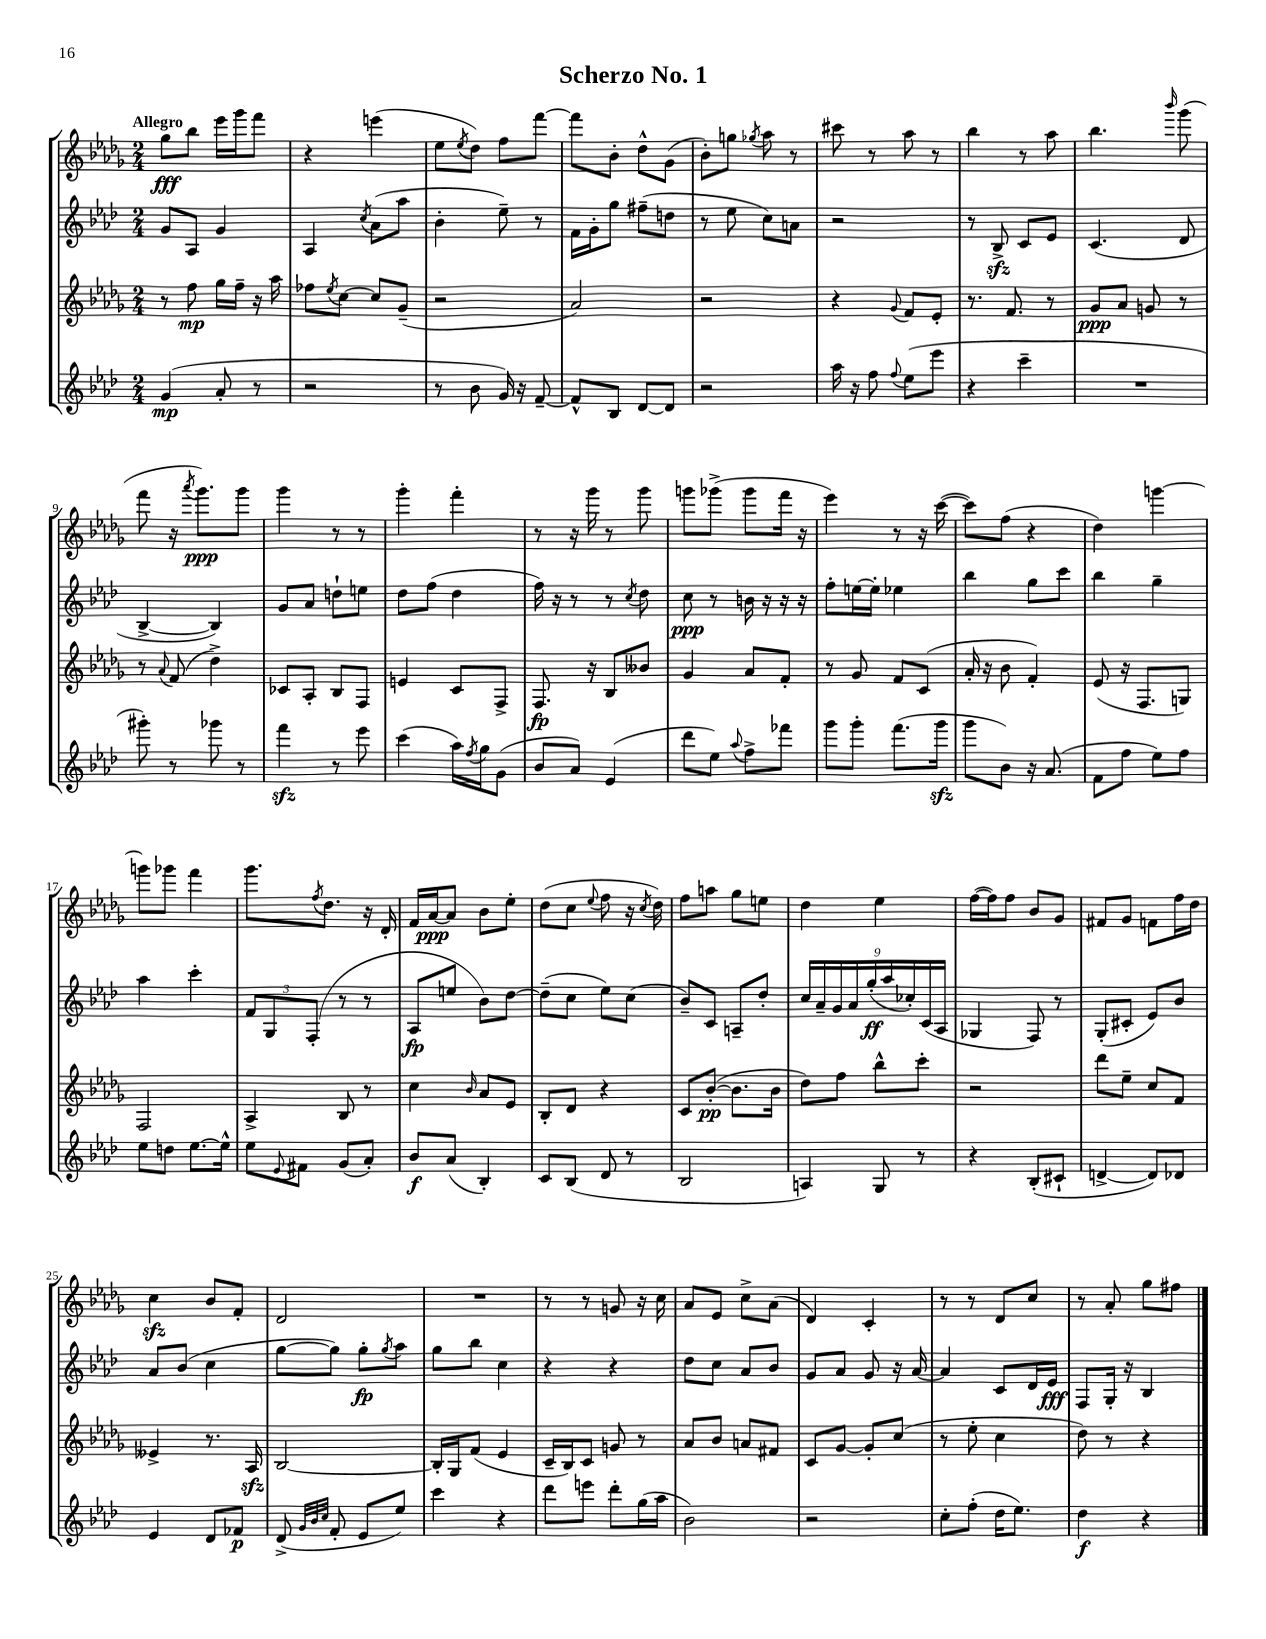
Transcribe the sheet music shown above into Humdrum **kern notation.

**kern	**kern	**kern	**kern
*staff4	*staff3	*staff2	*staff1
*clefG2	*clefG2	*clefG2	*clefG2
*k[b-e-a-d-]	*k[b-e-a-d-g-]	*k[b-e-a-d-]	*k[b-e-a-d-g-]
*M2/4	*M2/4	*M2/4	*M2/4
(4g/	8r	8g/L	8gg-\L
.	8ff\	8A-/J	8bb-\J
8a-'/	16gg-\LL	4g/	16eee-\LL
.	16ff~\JJ	.	16ggg-\J
8r	16r	.	8fff\J
.	16aa-\	.	.
=	=	=	=
2r	8ff-\L	4A-/	4r
.	8qee-/	.	.
.	[8cc\J	.	.
.	.	8qcc/	.
.	8cc/]L	(8a-\L	(4eee\
.	(8g-~/J	8aa-\J	.
=	=	=	=
8r	2r	4b-'\	8ee-\L
.	.	.	8qee-/
8b-\	.	.	8dd-\J)
16g/)	.	8ee-~\)	8ff\L
16r	.	.	.
[8f~/	.	8r	[8fff\J
=	=	=	=
8f^^/]L	2a-/)	16f\LL	8fff\]L
.	.	16g'\J	.
8B-/J	.	8gg\J	8b-'\J
[8d-/L	.	(8ff#~\L	8dd-^^\L
8d-/]J	.	8dd\J	(8g-\J
=	=	=	=
2r	2r	8r	8b-'\L)
.	.	8ee-\	8gg\J
.	.	.	8qgg-/
.	.	8cc\L)	8aa-\
.	.	8a\J	8r
=	=	=	=
16aa-\	4r	2r	8ccc#\
16r	.	.	.
8ff\	.	.	8r
8qqff/	8qqg-/	.	.
(8ee-\L	8f/L	.	8aa-\
8eee-\J	8e-'/J	.	8r
=	=	=	=
4r	8.r	8r	4bb-\
.	.	8B-^/	.
.	8.f/	.	.
4ccc~\	.	8c/L	8r
.	8r	8e-/J	8aa-\
=	=	=	=
2r	8g-/L	(4.c/	4.bb-\
.	8a-/J	.	.
.	8g/	.	.
.	.	.	16qqbbb-/
.	8r	8d-/	(8ggg-\
=	=	=	=
8ggg#'\)	8r	[4B-^/	8fff\
.	8qqa-/	.	.
8r	(8f/	.	16r
.	.	.	8qaaa-/
.	.	.	8.ggg-\L)
8ggg-\	4dd-^\)	4B-/])	.
8r	.	.	8ggg-\J
=	=	=	=
4fff\	8c-/L	8g/L	4ggg-\
.	8A-'/J	8a-/J	.
8r	8B-/L	8dd`\L	8r
8eee-\	8F/J	8ee\J	8r
=	=	=	=
(4ccc\	4e/	8dd-\L	4ggg-'\
.	.	(8ff\J	.
16aa-\LL)	8c/L	4dd-\	4fff'\
8qff/	.	.	.
16gg\J	.	.	.
(8g\J	8F^/J	.	.
=	=	=	=
8b-/L	8.F/	16ff\)	8r
.	.	16r	.
8a-/J)	.	8r	16r
.	16r	.	16ggg-\
(4e-/	8B-/L	8r	8r
.	.	8qcc/	.
.	8b--/J	8dd-\	8ggg-\
=	=	=	=
8ddd-\L	4g-/	8cc\	8ggg\L
8ee-\J)	.	8r	(8ggg-^\J
8qqaa-/	.	.	.
8ff^\L	8a-/L	16b\	8ggg-\L
.	.	16r	.
8fff-\J	8f'/J	16r	16fff\Jk
.	.	16r	16r
=	=	=	=
8ggg\L	8r	8ff'\L	4eee-\)
8ggg'\J	8g-/	[16ee\L	.
.	.	16ee'\]JJ	.
(8.fff\L	8f/L	4ee-\	8r
.	(8c/J	.	16r
16ggg\Jk	.	.	([16ccc\
=	=	=	=
8ggg\L	16a-'/	4bb-\	8ccc\]L)
.	16r	.	.
8b-\J)	8b-\	.	(8ff\J
16r	4f'/)	8gg\L	4r
(8.a-/	.	.	.
.	.	8ccc\J	.
=	=	=	=
8f\L	(8e-/	4bb-\	4dd-\)
8ff\J	16r	.	.
.	8.F/L	.	.
8ee-\L)	.	4gg~\	[4ggg\
8ff\J	8G/J)	.	.
=	=	=	=
8ee-\L	2F/	4aa-\	8ggg\]L
8dd\J	.	.	8ggg-\J
[8.ee-\L	.	4ccc'\	4fff\
16ee-^^\]Jk	.	.	.
=	=	=	=
8ee-\L	4A-^/	12f/L	8.ggg-\L
.	.	12G/	.
8qqe-/	.	.	.
8f#\J	.	.	.
.	.	(12F'/J	.
.	.	.	8qff/
.	.	.	8.dd-\J
(8g/L	8B-/	8r	.
8a-'/J)	8r	8r	16r
.	.	.	16d-'/
=	=	=	=
8b-/L	4cc\	8A-/L	16f/LL
.	.	.	[16a-/J
(8a-/J	.	8ee/J	8a-/]J
.	16qqb-/	.	.
4B-'/)	8a-/L	8b-\L)	8b-\L
.	8e-/J	[8dd-\J	8ee-'\J
=	=	=	=
8c/L	8B-'/L	(8dd-~\]L	(8dd-\L
(8B-/J	8d-/J	8cc\J	8cc\J
.	.	.	8qqee-/
8d-/	4r	8ee-\L)	8ff\
8r	.	(8cc\J	16r
.	.	.	8qcc/
.	.	.	16dd-\)
=	=	=	=
2B-/	8c/L	8b-~/L)	8ff\L
.	([8b-'/J	8c/J	8aa\J
.	8.b-\]L	8A~/L	8gg-\L
.	.	8dd-'/J	8ee\J
.	16b-\Jk	.	.
=	=	=	=
4A/)	8dd-\L)	18cc/LL	4dd-\
.	.	18a-~/	.
.	.	18g/	.
.	8ff\J	.	.
.	.	18a-/	.
.	.	(18gg'/	.
8G/	8bb-^^\L	.	4ee-\
.	.	18aa-/	.
.	.	18cc-'/)	.
8r	8ccc'\J	.	.
.	.	(18c/	.
.	.	18A-/JJ	.
=	=	=	=
4r	2r	4G-/	([16ff\LL
.	.	.	16ff\]J)
.	.	.	8ff\J
(8B-'/L	.	8F/)	8b-/L
8c#`/J	.	8r	8g-/J
=	=	=	=
[4d^/	8ddd-\L	(8G'/L	8f#/L
.	8ee-~\J	8c#'/J	8g-/J
8d/]L)	8cc/L	8e-/L)	8f\L
8d-/J	8f/J	8b-/J	16ff\L
.	.	.	16dd-\JJ
=	=	=	=
4e-/	4e--^/	8a-/L	4cc\
.	.	(8b-/J	.
8d-/L	8.r	4cc\	8b-/L
8f-/J	.	.	8f'/J
.	16A-/	.	.
=	=	=	=
(8d-^/	[2B-/	[8gg\L	2d-/
32qqg/LLL	.	.	.
32qqb-/	.	.	.
32qqcc/JJJ	.	.	.
8f'/	.	8gg\]J)	.
8e-/L	.	8gg'\L	.
.	.	8qgg/	.
8ee-/J)	.	8aa-\J	.
=	=	=	=
4ccc\	16B-'/]LL	8gg\L	2r
.	16G-/J	.	.
.	(8f/J	8bb-\J	.
4r	4e-/	4cc\	.
=	=	=	=
8ddd-\L	16c~/LL	4r	8r
.	16B-/J)	.	.
8eee\J	8c/J	.	8r
8ddd-'\L	8g/	4r	8g/
(16gg\L	8r	.	16r
16aa-\JJ	.	.	16cc\
=	=	=	=
2b-\)	8a-/L	8dd-\L	8a-/L
.	8b-/J	8cc\J	8e-/J
.	8a/L	8a-/L	8cc^\L
.	8f#/J	8b-/J	(8a-\J
=	=	=	=
2r	8c/L	8g/L	4d-/)
.	[8g-/J	8a-/J	.
.	8g-'/]L	8g/	4c'/
.	(8cc/J	16r	.
.	.	[16a-/	.
=	=	=	=
8cc'\L	8r	4a-/]	8r
(8ff'\J	8ee-'\	.	8r
16dd-\LK	4cc\	8c/L	8d-/L
8.ee-\J)	.	.	.
.	.	16d-/L	8cc/J
.	.	16e-/JJ	.
=	=	=	=
4dd-\	8dd-\)	8F/L	8r
.	8r	16G'/Jk	8a-'/
.	.	16r	.
4r	4r	4B-/	8gg-\L
.	.	.	8ff#\J
==	==	==	==
*-	*-	*-	*-
